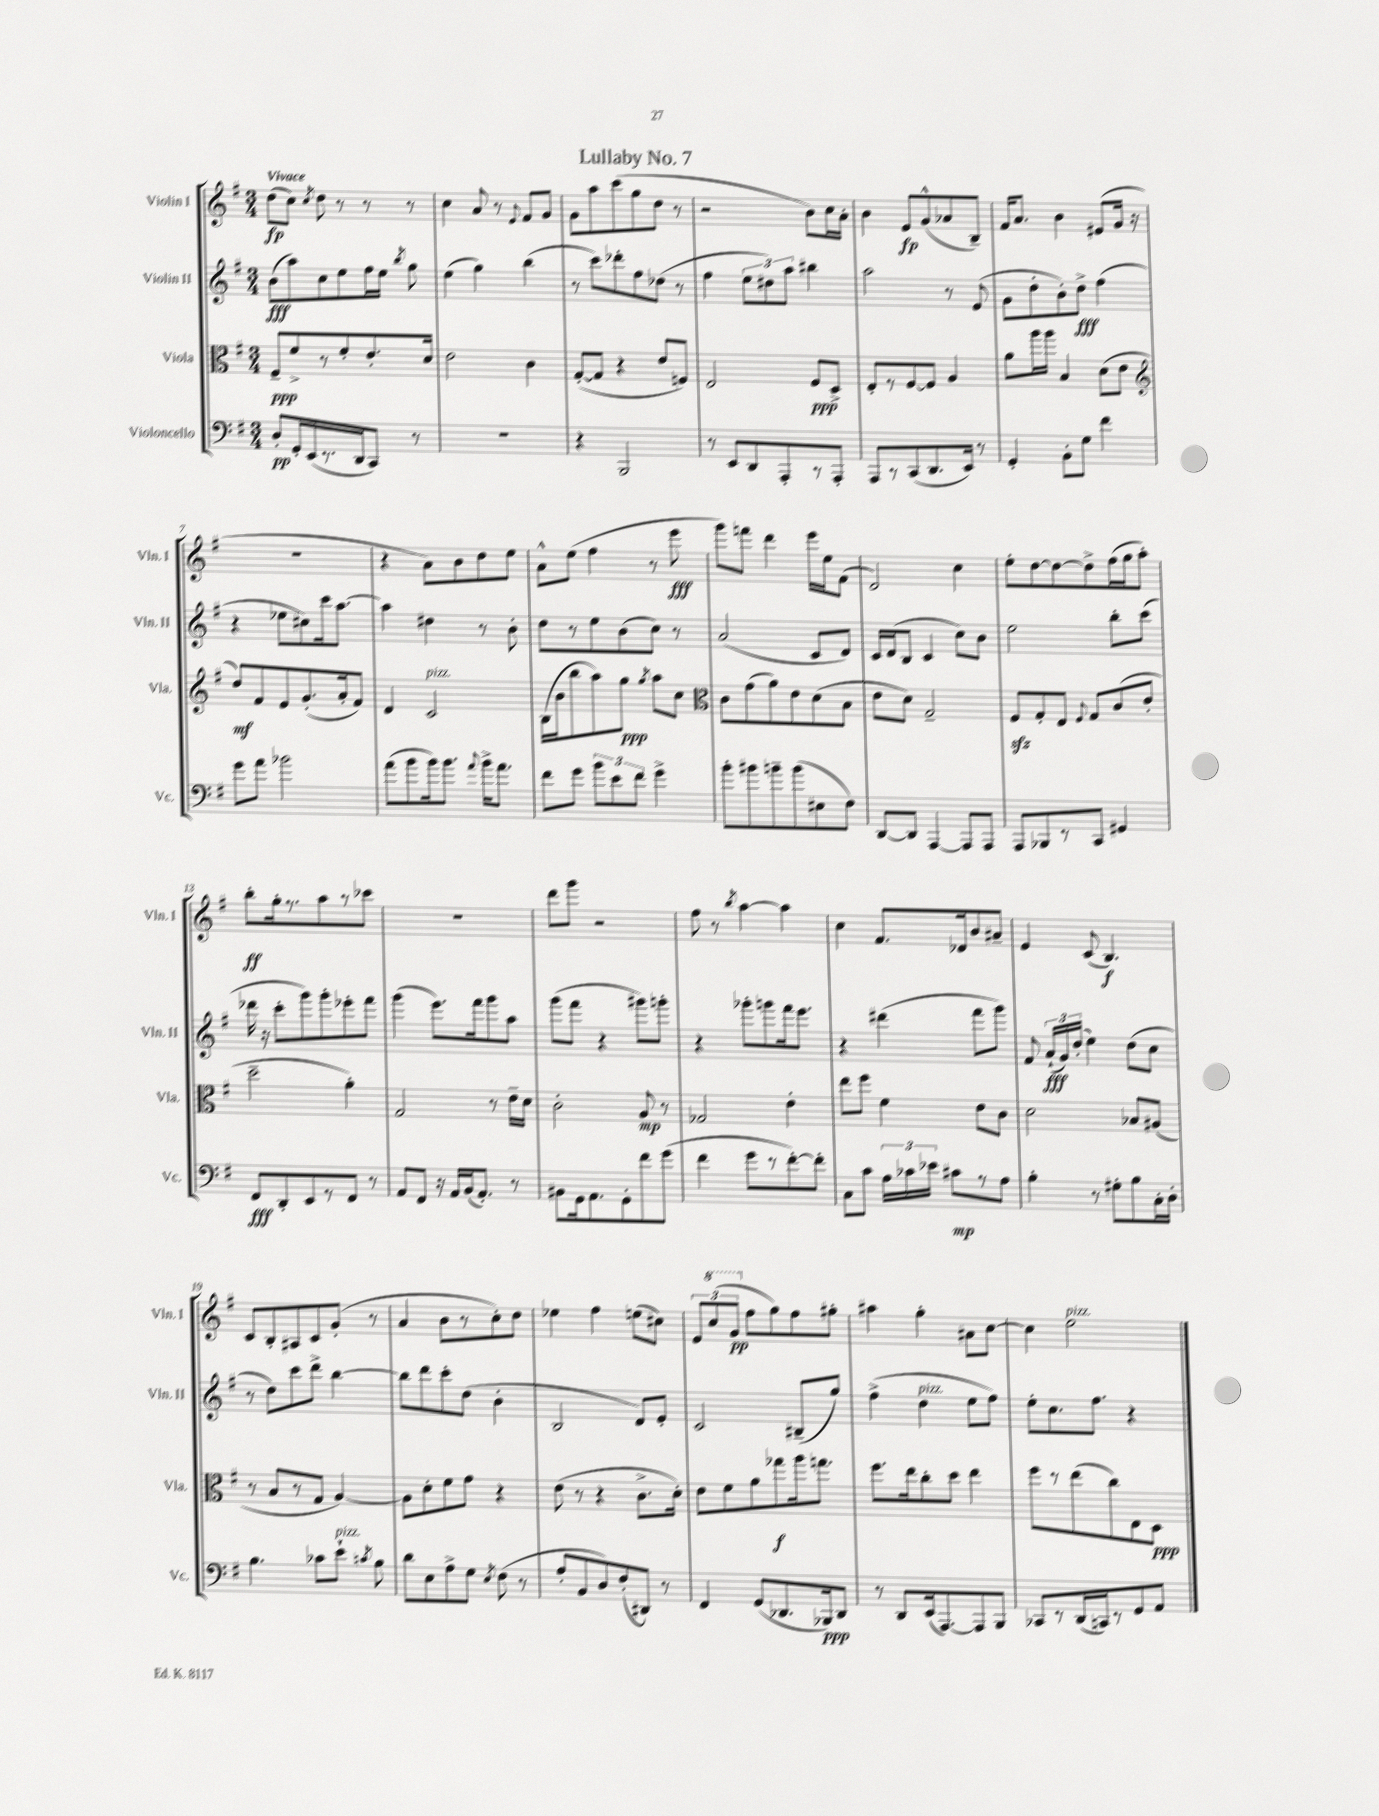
\header { title = "Lullaby No. 7" }
<<
\new StaffGroup <<
\new Staff = "s0" \with { instrumentName = "Violin I" shortInstrumentName = "Vln. I" } {
    \clef treble \key g \major \numericTimeSignature \time 3/4 \tempo "Vivace"
    \autoBeamOff d''8[\fp( c''8]) \acciaccatura { c''8 } d''8 r8 r8 r8 |
    c''4 a'8 r8 \appoggiatura { e'8 } fis'8[ g'8] |
    g'8[ a''8 c'''8( g''8 d''8] r8 |
    r2 b'8[) c''16 a'16]-. |
    b'4 e'8[\fp g'8-^( aes'8 b8]--) |
    fis'16[ a'8.] b'4 eis'8[( g'16] r16 |
    R2. |
    r4 a'8[) b'8 d''8 e''8] |
    a'8[-^ e''8]( fis''4 r8 e'''8\fff |
    g'''8[) f'''8] d'''4 e'''16[ e''16 fis'8]( |
    d'2) c''4 |
    e''8[-. d''8~ d''8~ d''8-> fis''16( g''16 a''8]-.) |
    b''8[-.\ff g''16-. r8. a''8 r8 ces'''8] |
    R2. |
    d'''8[ g'''8] r2 |
    fis''8 r8 \acciaccatura { b''8 } a''4~ a''4 |
    c''4 fis'8.[ des'16 b'8 ais'8]-- |
    e'4 c'8( b4.\f) |
    c'8[ b8-. ais8 c'8 g'8]-.( r8 |
    a'4 b'8[ r8 c''8-.) d''8] |
    ees''4 fis''4 e''8[( cis''8]) |
    \tuplet 3/2 { e'8[ \ottava #1 c'''8( g''8]\pp \ottava #0 } fis''8[ g''8) fis''8 gis''8]-. |
    ais''4 g''4-. ais'8[ c''8]~ |
    c''4 e''2^\markup { \italic "pizz." } \bar "|." |
}
\new Staff = "s1" \with { instrumentName = "Violin II" shortInstrumentName = "Vln. II" } {
    \clef treble \key g \major \numericTimeSignature \time 3/4
    \autoBeamOff b'8[\fff( a''8) c''8 e''8 fis''16 e''16] \acciaccatura { b''8 } g''8 |
    e''4( g''4) b''4( |
    r8 c'''8[) des'''8-. fis''8 des''8]( r8 |
    fis''4 \tuplet 3/2 { e''8[ dis''8) a''8] } bis''4 |
    a''2 r8 e'8( |
    g'8[ d''8-. b'8-.) d''8]->\fff fis''4( |
    r4 ees''8[ cis''8) c'''16 a''8.]~ |
    a''4 dis''4 r8 b'8-. |
    d''8[ r8 e''8 b'8( c''8]) r8 |
    a'2( c'8[ d'8]) |
    c'16[ d'16( b8] c'4 c''8[) b'8] |
    e''2 b''8[-. c'''8]( |
    des'''16 r16 c'''8[-. g'''8) g'''8-. ees'''8-. fis'''8] |
    g'''4( e'''8.[) fis'''16 g'''8 a''8] |
    g'''8[( fis'''8] r4 gis'''8[) g'''8]-. |
    r4 ges'''8[-. g'''8 fis'''16 e'''8.] |
    r4 dis'''4( fis'''8[ g'''8]) |
    fis'8 \tuplet 3/2 { a'16[-!\fff( g'16) d''16]-.( } e''4) d''8[( c''8] |
    r8 d''8[) c'''8 d'''8]-> b''4~ |
    b''8[ d'''8 c'''8-. d''8]( b'4-. |
    b2 d'8[) e'8]-. |
    c'2 bis8[--( g''8]) |
    fis''4->( d''4^\markup { \italic "pizz." } e''8[ fis''8]) |
    e''8[-. c''8. fis''8.] r4 \bar "|." |
}
\new Staff = "s2" \with { instrumentName = "Viola" shortInstrumentName = "Vla." } {
    \clef alto \key g \major \numericTimeSignature \time 3/4
    \autoBeamOff fis8[--\ppp fis'8-> r8 fis'8-. e'8.-. d'16] |
    e'2 c'4 |
    g8[~-.( g8] r4 e'8[ f8]) |
    e2 fis8[\ppp d8]-> |
    e8[-. r8 fis8~ fis8] a4 |
    a'8[ a''16 a''16] b4 d'8[( e'8] |
    \clef treble d''8[\mf) fis'8 e'8 g'8.-.( a'16-. fis'8]) |
    d'4 c'2^\markup { \italic "pizz." } |
    b16[( b'16 b''8 a''8) g''8]\ppp \acciaccatura { g''8 } a''8[ c''8] |
    \clef alto c'8[ g'8( a'8) e'8 d'8( b8] |
    e'8[ d'8]) g2-- |
    fis8[\sfz g8-. e8] \appoggiatura { fis8 } g8[ c'8( e'8]-. |
    d''2-- a'4-.) |
    g2 r8 e'16[-- d'16] |
    c'2-. a8\mp r8 |
    ges2 e'4-. |
    e''8[ fis''8] fis'4 e'8[ c'8] |
    d'2 bes8[ ais8]( |
    r8 b8[ r8 g8] a4~) |
    a8[ d'8-. fis'8 g'8] r4 |
    e'8( r8 r4 c'8.[-> d'16]-.) |
    e'8[ fis'8 a'8 ges''8\f a''16 g''8.] |
    fis''8.[ e''16 c''8-. d''8] e''4 |
    fis''8[ r8 e''8( c''8) e8 d8]\ppp \bar "|." |
}
\new Staff = "s3" \with { instrumentName = "Violoncello" shortInstrumentName = "Vc." } {
    \clef bass \key g \major \numericTimeSignature \time 3/4
    \autoBeamOff d8[-.\pp g,16-. e,16( r8. d,16 c,8]) r8 |
    R2. |
    r4 b,,2 |
    r8 e,8[ d,8 a,,8-. r8 a,,8]-. |
    a,,8[ r8 c,8( d,8. e,16]) r8 |
    g,4-. b,8[-. g8] fis'4 |
    g'8[ a'8] bes'2 |
    a'8[( b'8 b'16) b'8.] \appoggiatura { a'8 } b'16[-> a'8.] |
    fis'8[ g'8] \tuplet 3/2 { b'8[ e'8 fis'8] } g'4-> |
    b'8[-. bis'8 b'8-- b'8( eis8 fis8]) |
    d,8[~ d,8] a,,4~ a,,8[ a,,8] |
    a,,8[ bes,,8 r8 c,8] gis,4 |
    fis,8[\fff d,8-. e,8 r8 fis,8] r8 |
    a,8[ fis,8] r16 a,16[ b,16( a,8.]-.) r8 |
    bis,8[ g,16 a,8. g,8-. fis'8 g'8]( |
    fis'4 g'8[ r8 fis'8~-.) fis'8]-. |
    c8[ c'8] \tuplet 3/2 { a16[ ces'16 ees'16] } cis'8[\mp r8 a8] |
    b4-. r8 gis8[-. b8 c16-. d16]-. |
    b4. ces'8[ e'8]-!^\markup { \italic "pizz." } \acciaccatura { c'8 } b8 |
    d'8[ e8 a8-> g8] \acciaccatura { e8 } fis8( r8 |
    a8[-. b,8 d8) fis8-.( dis,8]) r8 |
    fis,4 g,8[( des,8. bes,,16\ppp) des,8] |
    r8 d,8[ e,16( a,,8.~) a,,8 b,,8] |
    ces,8[ r8 d,16( c,16) r8 g,8 a,8] \bar "|." |
}
>>
>>
